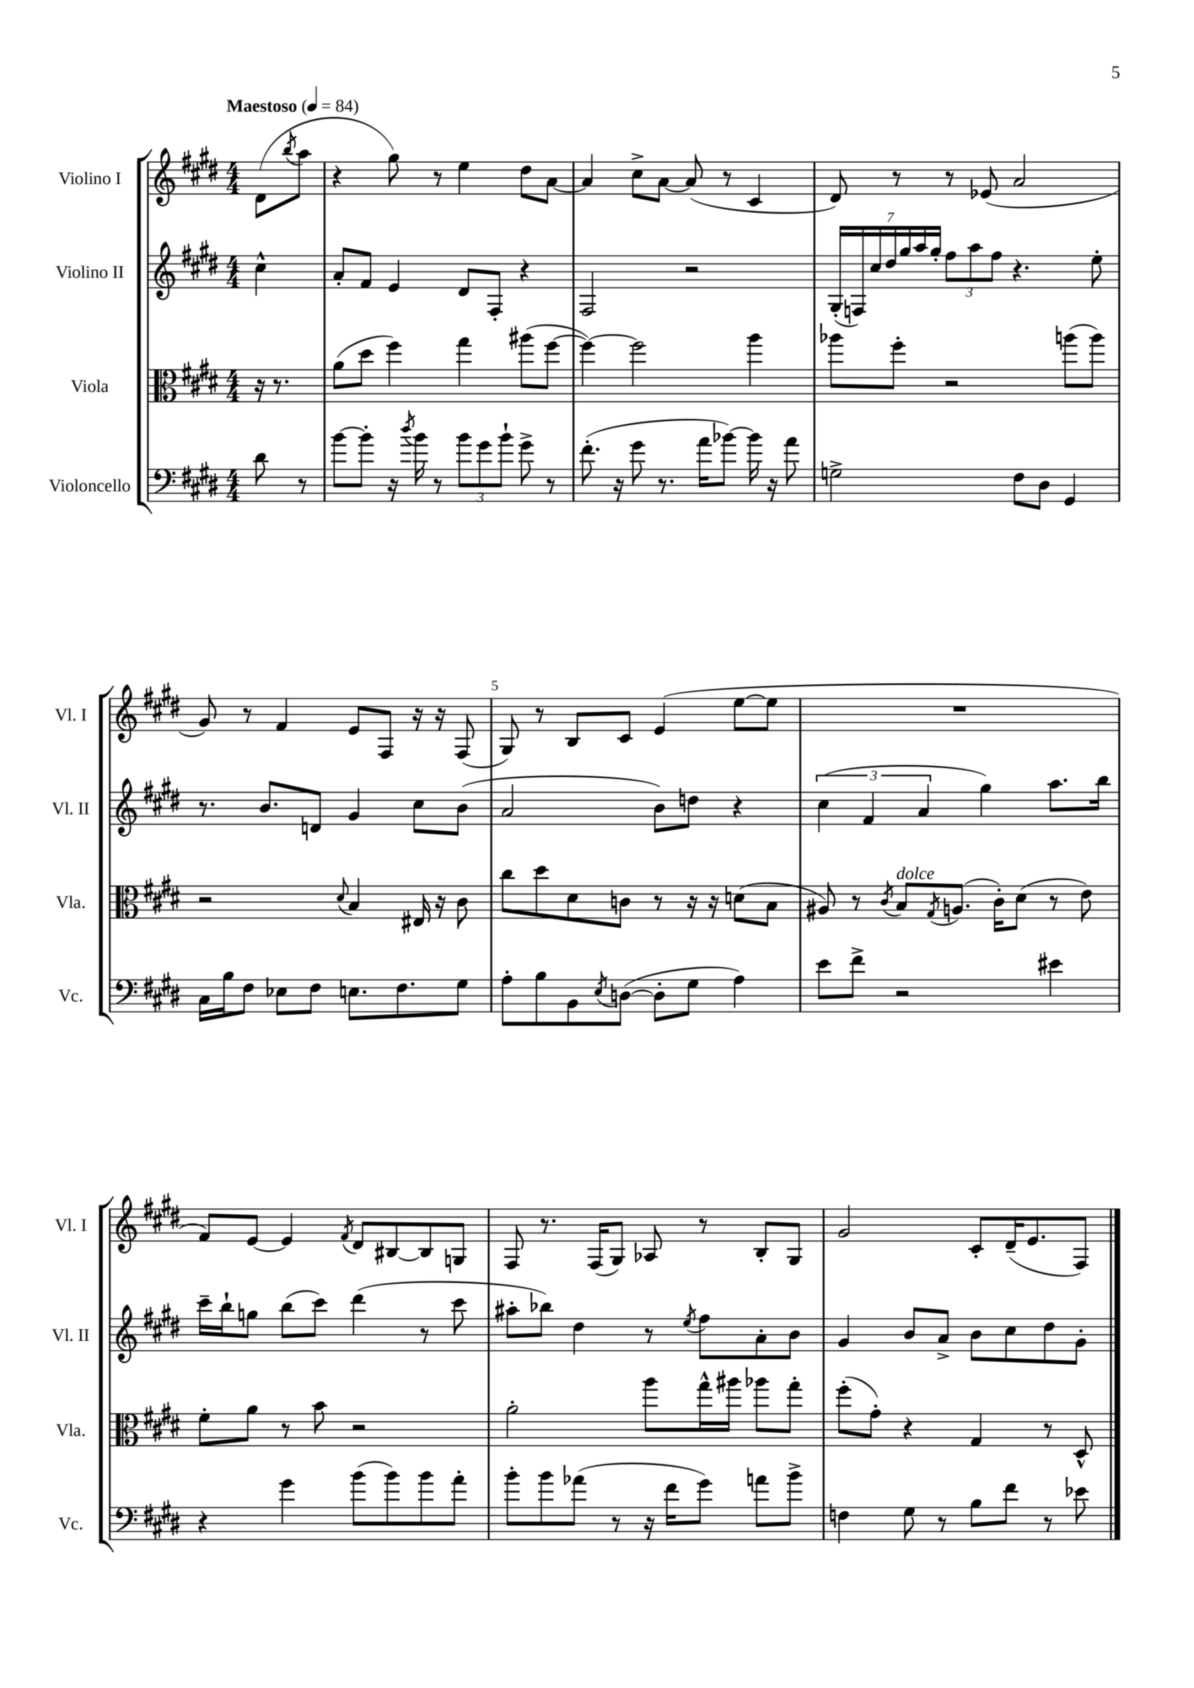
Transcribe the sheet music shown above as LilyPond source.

<<
\new StaffGroup <<
\new Staff = "s0" \with { instrumentName = "Violino I" shortInstrumentName = "Vl. I" } {
    \clef treble \key e \major \numericTimeSignature \time 4/4 \partial 4 \tempo "Maestoso" 4 = 84
    dis'8( \acciaccatura { b''8 } a''8 |
    r4 gis''8) r8 e''4 dis''8 a'8~ |
    a'4 cis''8-> a'8~ a'8( r8 cis'4 |
    dis'8) r8 r8 ees'8( a'2 |
    gis'8) r8 fis'4 e'8 fis8 r16 r16 fis8( |
    gis8) r8 b8 cis'8 e'4( e''8~ e''8 |
    R1 |
    fis'8) e'8~ e'4 \acciaccatura { fis'8 } dis'8 bis8~ bis8 g8 |
    fis8 r8. fis16( gis8) aes8 r8 b8-. gis8 |
    gis'2 cis'8-. dis'16--( e'8. fis8) \bar "|." |
}
\new Staff = "s1" \with { instrumentName = "Violino II" shortInstrumentName = "Vl. II" } {
    \clef treble \key e \major \numericTimeSignature \time 4/4 \partial 4
    cis''4-^ |
    a'8-. fis'8 e'4 dis'8 fis8-. r4 |
    fis2 r2 |
    \tuplet 7/4 { gis16-.( f16) cis''16 dis''16 gis''16 a''16 gis''16-. } \tuplet 3/2 { fis''8 a''8 fis''8 } r4. e''8-. |
    r8. b'8. d'8 gis'4 cis''8 b'8( |
    a'2 b'8) d''8 r4 |
    \tuplet 3/2 { cis''4( fis'4 a'4 } gis''4) a''8. b''16 |
    cis'''16-- b''16-! g''8 b''8( cis'''8) dis'''4( r8 cis'''8 |
    ais''8-. bes''8) dis''4 r8 \acciaccatura { e''8 } fis''8 a'8-. b'8 |
    gis'4 b'8 a'8-> b'8 cis''8 dis''8 gis'8-. \bar "|." |
}
\new Staff = "s2" \with { instrumentName = "Viola" shortInstrumentName = "Vla." } {
    \clef alto \key e \major \numericTimeSignature \time 4/4 \partial 4
    r16 r8. |
    a'8( dis''8 fis''4) gis''4 ais''8( fis''8~ |
    fis''4~) fis''2 a''4 |
    aes''8 fis''8-. r2 a''8( a''8) |
    r2 \appoggiatura { dis'8 } b4 eis16 r16 cis'8 |
    cis''8 dis''8 dis'8 c'8 r8 r16 r16 d'8( b8 |
    ais8) r8 \acciaccatura { cis'8 } b8^\markup { \italic "dolce" } \acciaccatura { gis8 } a8.( cis'16-.) dis'8( r8 e'8) |
    fis'8-. a'8 r8 b'8 r2 |
    a'2-. a''8 gis''16-^ ais''16 aes''8 gis''8-. |
    fis''8-.( gis'8-.) r4 gis4 r8 dis8-^ \bar "|." |
}
\new Staff = "s3" \with { instrumentName = "Violoncello" shortInstrumentName = "Vc." } {
    \clef bass \key e \major \numericTimeSignature \time 4/4 \partial 4
    dis'8 r8 |
    b'8~ b'8-. r16 \acciaccatura { dis''8 } b'16 r8 \tuplet 3/2 { b'8 gis'8 b'8-! } gis'8-> r8 |
    fis'8.-.( r16 gis'8 r8. a'16 bes'8~) bes'16 r16 a'8 |
    g2-> fis8 dis8 gis,4 |
    cis16 b16 fis8 ees8 fis8 e8. fis8. gis8 |
    a8-. b8 b,8 \acciaccatura { e8 } d8~( d8-. gis8 a4) |
    e'8 fis'8-> r2 eis'4 |
    r4 gis'4 b'8( b'8) b'8 a'8-. |
    b'8-. b'8 aes'8( r8 r16 fis'16 gis'8) a'8 b'8-> |
    f4 gis8 r8 b8 fis'8 r8 ees'8 \bar "|." |
}
>>
>>
\layout { \context { \Score \override BarNumber.break-visibility = ##(#f #t #t) barNumberVisibility = #(every-nth-bar-number-visible 5) } }
